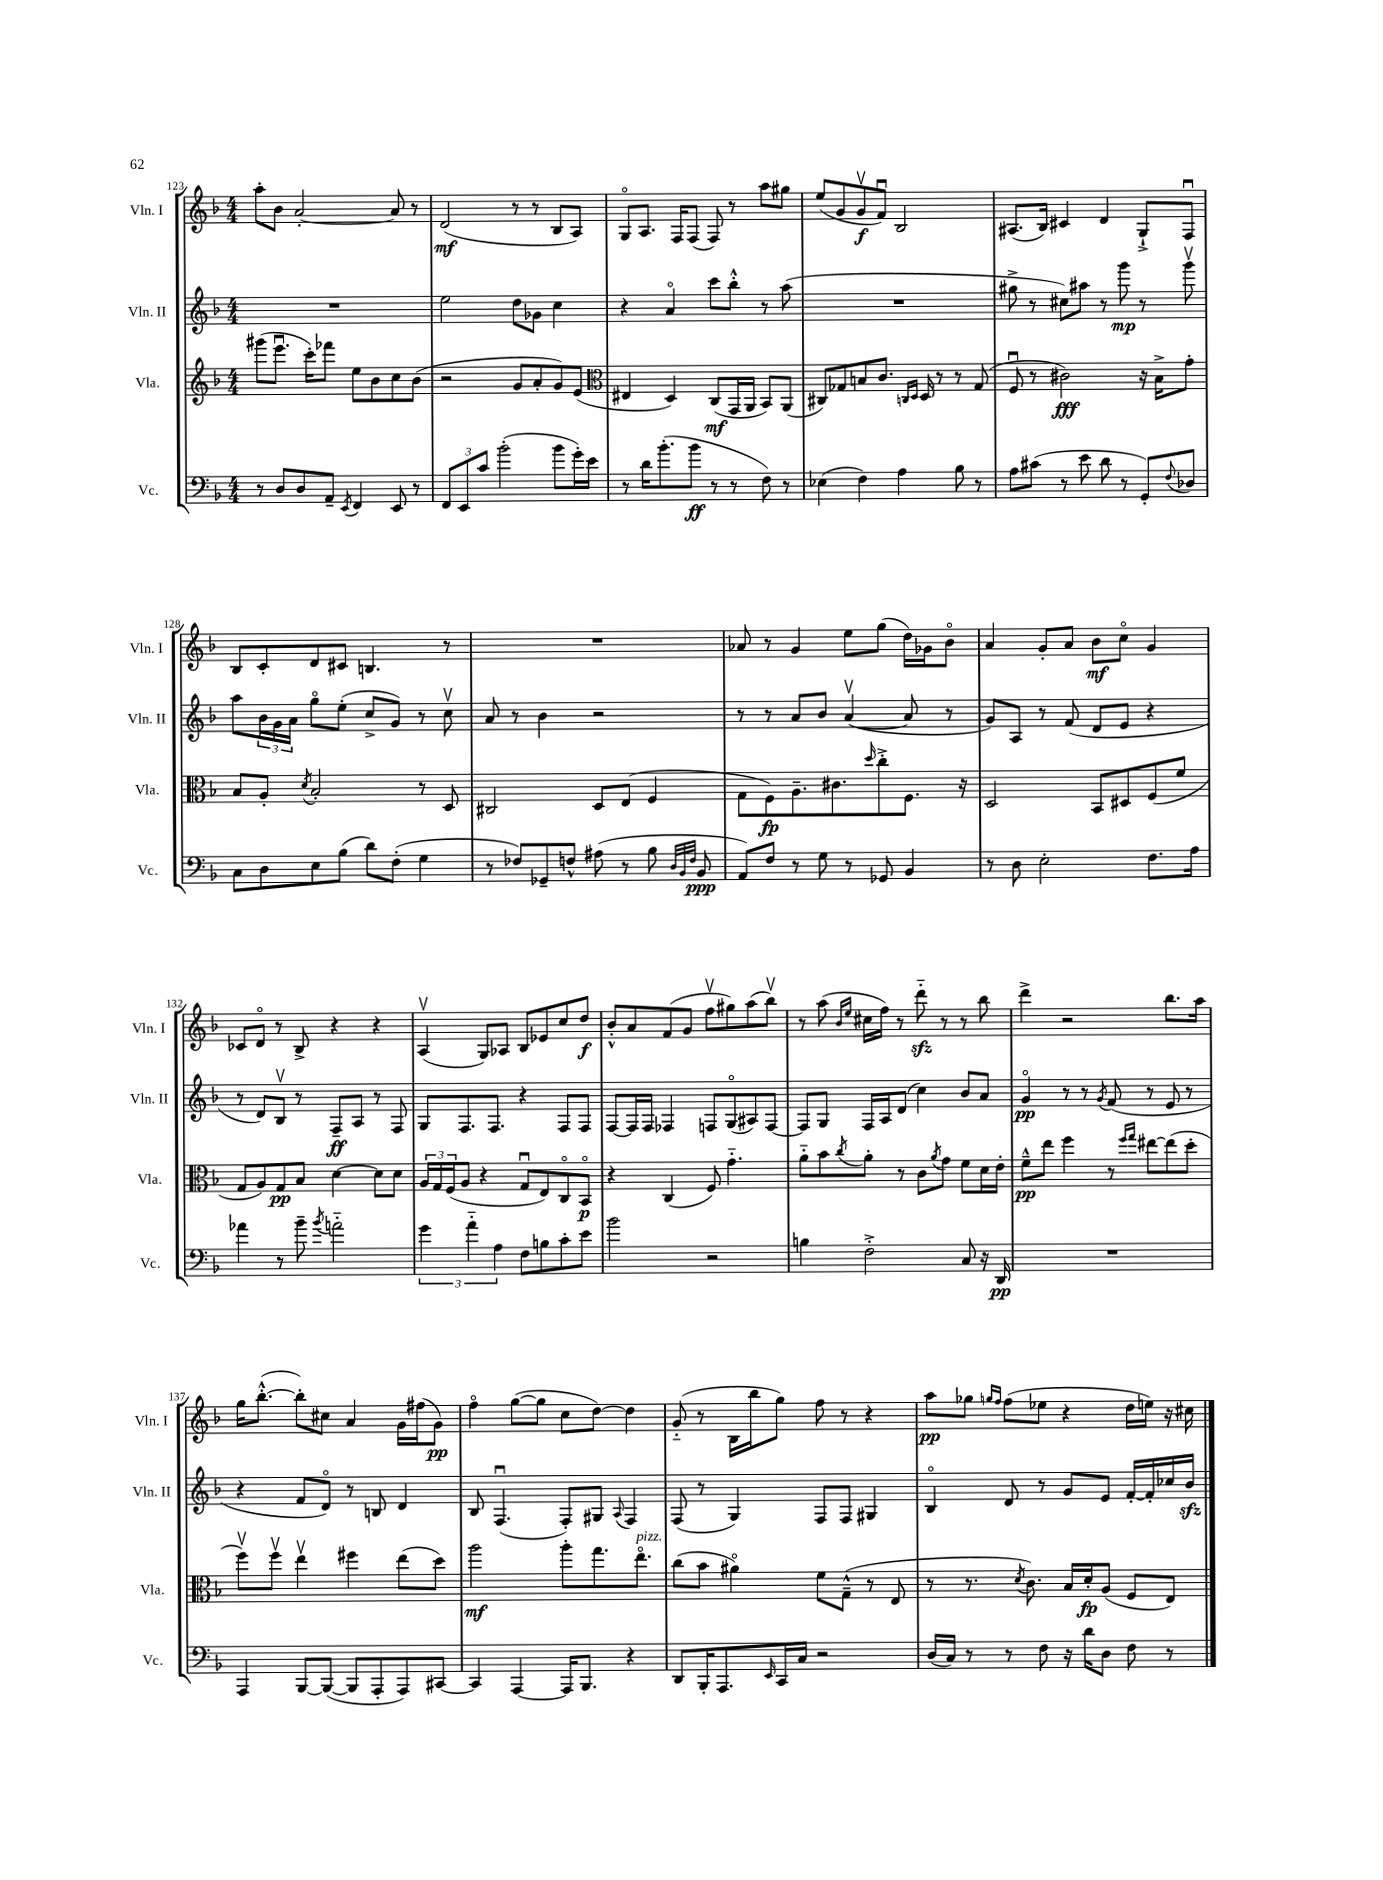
<<
\new StaffGroup <<
\new Staff = "s0" \with { instrumentName = "Vln. I" shortInstrumentName = "Vln. I" } {
    \clef treble \key f \major \numericTimeSignature \time 4/4
    a''8-. bes'8 a'2~-. a'8 r8 |
    d'2\mf( r8 r8 bes8 a8) |
    g8\flageolet a8. f16 f8( f8) r8 a''8 gis''8 |
    e''8( g'8 g'8\upbow\f f'8\downbow) bes2 |
    ais8.( bes16) cis'4 d'4 g8-!-> f8\downbow |
    bes8 c'8-. d'8 cis'8 b4. r8 |
    R1 |
    aes'8 r8 g'4 e''8 g''8( d''16) ges'16 bes'8\flageolet |
    a'4 g'8-. a'8 bes'8\mf c''8\flageolet g'4 |
    ces'8 d'8\flageolet r8 bes8-> r4 r4 |
    a4\upbow( g8) aes8 bes8 ees'8 c''8 d''8\f |
    bes'8-.-^ a'8 f'8( g'8 f''8\upbow gis''8) a''8( bes''8\upbow) |
    r8 a''8( \grace { bes'16 e''16 } cis''16 f''16) r8 d'''8-_\sfz r8 r8 bes''8 |
    d'''4-> r2 bes''8. a''16 |
    g''16 bes''8.~-.-^( bes''8-.) cis''8 a'4 g'16 fis''16( g'8\pp) |
    f''4\flageolet g''8~( g''8 c''8 d''8~) d''4 |
    g'8-_( r8 bes16 bes''16 g''8) f''8 r8 r4 |
    a''8\pp ges''8 \grace { g''16 f''16 } f''8( ees''8 r4 d''16 e''16) r16 cis''16 \bar "|." |
}
\new Staff = "s1" \with { instrumentName = "Vln. II" shortInstrumentName = "Vln. II" } {
    \clef treble \key f \major \numericTimeSignature \time 4/4
    R1 |
    e''2 d''8 ges'8 c''4 |
    r4 a'4\flageolet c'''8 bes''8-.-^ r8 a''8( |
    R1 |
    gis''8-> r8 cis''8) ais''8 r8 g'''8\mp r8 g'''8\upbow |
    a''8 \tuplet 3/2 { bes'16 g'16 a'16 } g''8\flageolet e''8-.( c''8-> g'8) r8 c''8\upbow |
    a'8 r8 bes'4 r2 |
    r8 r8 a'8 bes'8 a'4~\upbow( a'8 r8 |
    g'8) a8 r8 f'8( d'8 e'8 r4 |
    r8 d'8) bes8\upbow r8 f8--\ff a8 r8 f8 |
    g8 f8. f8. r4 f8 f8 |
    f8~ f16 f16 fes4 f8 g8\flageolet( ais8) f8~ |
    f8 g8 f16 a16 d'8( c''4) bes'8 a'8 |
    g'4\flageolet\pp r8 r8 \acciaccatura { g'8 } f'8( r8 e'8 r8 |
    r4 f'8 d'8\flageolet) r8 b8 d'4 |
    bes8 f4.\downbow( f8-.) gis8 \appoggiatura { a8 } f4 |
    f8( r8 g4) f8 f8 gis4 |
    bes4\flageolet d'8 r8 g'8 e'8 f'16~-. f'16-. ces''16 bes'16\sfz \bar "|." |
}
\new Staff = "s2" \with { instrumentName = "Vla." shortInstrumentName = "Vla." } {
    \clef treble \key f \major \numericTimeSignature \time 4/4
    gis'''8( e'''8.\downbow c'''16-.) fes'''8 e''8 bes'8 c''8 bes'8( |
    r2 g'8 a'8-. g'8) e'8( |
    \clef alto eis4 d4) c8\mf( g,16 a,16 bes,8) a,8( |
    cis8) ges8 b8 c'8. \grace { c16 d16 } d16 r8 r8 ges8( |
    f8\downbow r8 cis'2\fff) r16 bes16-> g'8-. |
    bes8 a8-. \acciaccatura { d'8 } bes2-. r8 d8 |
    cis2 d8 e8( f4 |
    g8 f8\fp) a8.-- cis'8. \grace { d''16 } c''8-.-> f8. r16 |
    d2 bes,8 dis8 f8( f'8 |
    g8 a8) g8\pp bes8 d'4~ d'8 d'8 |
    \tuplet 3/2 { a16 g16 f16( } a8 r4 g8\downbow e8) c8\flageolet bes,8\flageolet\p |
    r4 c4( f8) g'4.-_ |
    a'8-_ bes'8 \acciaccatura { c''8 } a'8-. r8 c'8 \acciaccatura { a'8 } g'8 f'8 d'16 e'16-. |
    f'8---^\pp e''8 f''4 r8 \grace { f''16 g''16 } eis''8~ eis''8( d''8-. |
    f''8\upbow) f''8\upbow e''4\upbow fis''4 e''8( d''8) |
    a''2\mf a''8-. g''8. e''8.\flageolet^\markup { \italic "pizz." } |
    c''8( bes'8 ais'4\flageolet) f'8 g8---^( r8 e8 |
    r8 r8. \acciaccatura { d'8 } c'8.) bes16 d'16-.\fp a8( f8 e8) \bar "|." |
}
\new Staff = "s3" \with { instrumentName = "Vc." shortInstrumentName = "Vc." } {
    \clef bass \key f \major \numericTimeSignature \time 4/4
    r8 d8 d8 a,8-- \acciaccatura { e,8 } f,4 e,8 r8 |
    \tuplet 3/2 { f,8 e,8 c'8 } bes'2-.( bes'8 g'16-.) e'16 |
    r8 d'16 bes'8.-.( bes'8\ff r8 r8 f8) r8 |
    ees4( f4) a4 bes8 r8 |
    a8 cis'8( r8 e'8 d'8 r8 g,8-.) \appoggiatura { f8 } des8 |
    c8 d8 e8 bes8( d'8) f8-.( g4 |
    r8 fes8) ges,8-- f8-^ ais8( r8 bes8 \grace { d32 bes,32 f32 } bes,8\ppp |
    a,8) f8 r8 g8 r8 ges,8 bes,4 |
    r8 d8 e2-. f8. a16 |
    aes'4 r8 bes'8-- \acciaccatura { bes'8 } a'2-_ |
    \tuplet 3/2 { g'4 a'4-_ a4 } f8 b8 c'8-. e'8 |
    bes'2 r2 |
    b4 f2-.-> c8 r16 d,16\pp |
    R1 |
    a,,4 bes,,8~ bes,,8~( bes,,8 a,,8-. a,,8) cis,8~ |
    cis,4 a,,4~ a,,16 bes,,8. r4 |
    d,8 bes,,16-. a,,8. \grace { e,16 } c,16 c16 r2 |
    d16( c16) r8 r8 f8 r16 d'16 d8 f8 r8 \bar "|." |
}
>>
>>
\layout { \context { \Score currentBarNumber = #123 } }
